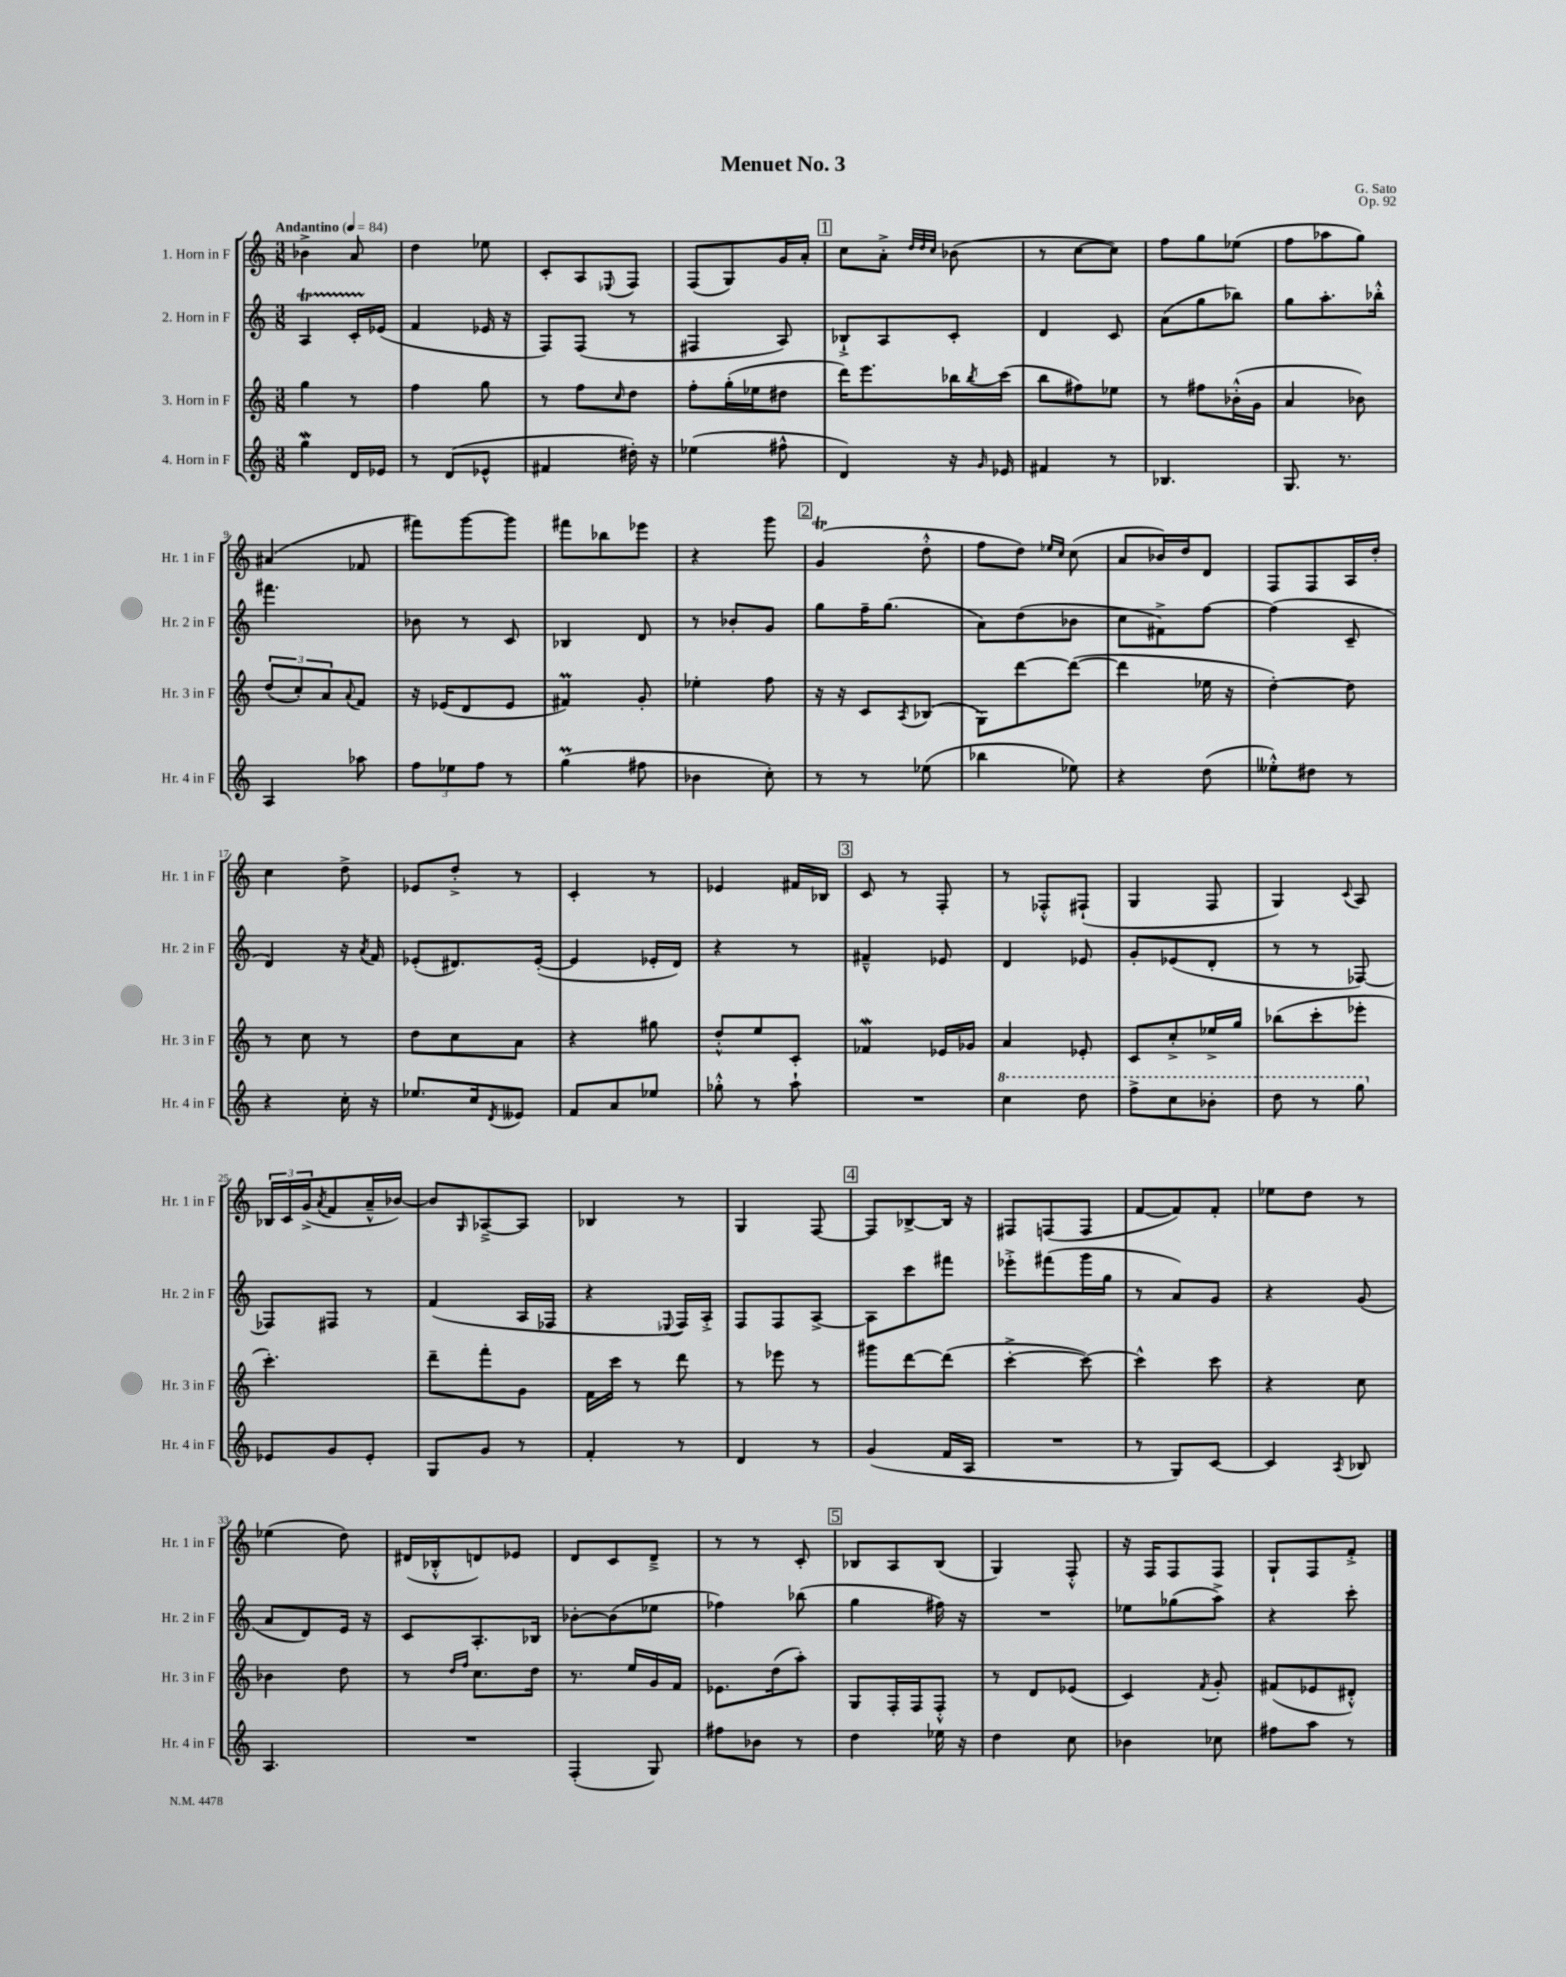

**kern	**kern	**kern	**kern
*staff4	*staff3	*staff2	*staff1
*clefG2	*clefG2	*clefG2	*clefG2
*k[]	*k[]	*k[]	*k[]
*M3/8	*M3/8	*M3/8	*M3/8
*MM84	*MM84	*MM84	*MM84
4gg	4gg	4A	4b-^
16d	8r	16c'	8a
16e-	.	(16e-	.
=	=	=	=
8r	4ff	4f	4dd
(8d	.	.	.
8e-^^	8gg	16e-	8ee-
.	.	16r	.
=	=	=	=
4f#	8r	8F)	8c'
.	8ff	(8F	8A
.	16qqcc	.	8qqE-
16dd#')	8dd	8r	8F
16r	.	.	.
=	=	=	=
(4ee-	8ff'	4F#	(8F
.	(16gg'	.	8G)
.	16ee-	.	.
8ff#^^	8dd#	8A)	16g
.	.	.	16a'
=	=	=	=
4d)	16ddd)	8B-`^	8cc
.	8.eee	.	.
.	.	8A	8a'^
.	.	.	32qqdd
.	.	.	32qqdd
.	.	.	32qqcc
16r	16bb-	8c'	(8b-
16qqg	8qbb-	.	.
16e-	(16ccc	.	.
=	=	=	=
4f#	8bb	4d	8r
.	8ff#)	.	[8cc
8r	8ee-	8c	8cc])
=	=	=	=
4.B-	8r	(8a	8ff
.	8ff#	8gg	8gg
.	(16b-'^^	8bb-)	(8ee-
.	16g	.	.
=	=	=	=
8.G	4a	8gg	8ff
.	.	8.aa'	8aa-
8.r	.	.	.
.	8b-)	.	8gg)
.	.	16bb-'^^	.
=	=	=	=
4A	(12dd	4.fff#	(4a#
.	12cc')	.	.
.	12a	.	.
.	8qqa	.	.
8aa-	8f	.	8f-
=	=	=	=
12ff	16r	8b-	8fff#)
.	(16e-	.	.
12ee-	.	.	.
.	8d	8r	[8ggg
12ff	.	.	.
8r	8e-	8c	8ggg]
=	=	=	=
(4gg	4f#)	4B-	8fff#
.	.	.	8bb-
8ff#	8g'	8d	8eee-
=	=	=	=
4b-	4ee-'	8r	4r
.	.	8b-'	.
8cc')	8ff	8g	8ggg
=	=	=	=
8r	16r	8gg	(4g
.	16r	.	.
8r	8c	16ff~	.
.	.	(8.gg	.
.	8qA	.	.
(8ee-	(8B-	.	8dd'^^
=	=	=	=
4bb-	8G)	8a)	8ff
.	[8ddd	(8dd	8dd)
.	.	.	16qqee-
.	.	.	16qqcc
8ee-)	(8ddd_	8b-	(8cc
=	=	=	=
4r	4ddd]	8cc	8a
.	.	8f#^)	16b-)
.	.	.	16dd
(8dd	16ee-	[8ff	8d
.	16r	.	.
=	=	=	=
8ee--'^^)	[4dd')	(4ff]	8F
8dd#	.	.	8F
8r	8dd]	8c~	16A
.	.	.	16dd'
=	=	=	=
4r	8r	4d)	4cc
.	8cc	.	.
16cc'	8r	16r	8dd^
.	.	8qa	.
16r	.	16f	.
=	=	=	=
8.ee-	8dd	(8e-'	8e-
.	8cc	8.d#)	8dd'^
16cc	.	.	.
8qd	.	.	.
8e--	8a	.	8r
.	.	([16e-'	.
=	=	=	=
8f	4r	4e-]	4c'
8a	.	.	.
8ee-	8gg#	16e-'	8r
.	.	16d)	.
=	=	=	=
8gg-'^^	8dd'^^	4r	4e-
8r	8ee	.	.
8aa`	8c'	8r	16f#
.	.	.	16B-
=	=	=	=
4.r	4f-	4f#~^^	8c
.	.	.	8r
.	16e-	8e-	8F'
.	16g-	.	.
=	=	=	=
4ccc	4a	4d	8r
.	.	.	8F-'^^
8ddd	8e-'	8e-	(8F#`
=	=	=	=
8fff^	8c	8g'	4G
8ccc	8cc'^	(8e-	.
8bb-'	16ee-^	8d'	8F
.	16gg	.	.
=	=	=	=
8ddd	(8bb-	8r	4G)
8r	8ccc'	8r	.
.	.	.	8qqc
8ggg	8eee-'	[8F-)	8A
=	=	=	=
8e-	4.ccc')	8F-]	24B-
.	.	.	24c
.	.	.	(24g^
.	.	.	8qa
8g	.	8F#	8f
8e-'	.	8r	16a~^^
.	.	.	[16b-)
=	=	=	=
8G	8ddd~	(4f	8b-]
.	.	.	16qqG
8g	8fff'	.	[8A-~^
8r	8g	16A	8A-]
.	.	16F-	.
=	=	=	=
4f'	16f	4r	4B-
.	16ccc	.	.
.	8r	.	.
.	.	8qqE-	.
8r	8ddd	16F)	8r
.	.	16A'^	.
=	=	=	=
4d	8r	8F	4G
.	8eee-	8F	.
8r	8r	[8A^	[8F
=	=	=	=
(4g	8ggg#	8A]	8F]
.	[8ddd	8ccc	[8B-^
16f	(8ddd]	8fff#	16B-]
16A	.	.	16r
=	=	=	=
4.r	[4ccc'^	8eee-'^	8F#
.	.	(8fff#	(8F
.	8ccc_)	16ggg	8F
.	.	16gg	.
=	=	=	=
8r	4ccc^^]	8r	[8f
8G)	.	8a)	8f])
[8c	8ccc	8g	8f'
=	=	=	=
4c]	4r	4r	8ee-
.	.	.	8dd
8qA	.	.	.
8B-	8cc	(8g	8r
=	=	=	=
4.A	4b-	8a	(4ee-
.	.	8d)	.
.	8dd	16e	8dd)
.	.	16r	.
=	=	=	=
4.r	8r	8c	(16d#
.	.	.	16B-'^^
.	16qqdd	.	.
.	16qqff	.	.
.	8.cc	8.A'	8d)
.	.	.	8e-
.	16dd	16B-	.
=	=	=	=
(4F'	8.r	[8b-'	8d
.	.	(8b-]	8c
.	16ee	.	.
8G)	16g	8ee-	8d~^
.	16f	.	.
=	=	=	=
8ff#	8.e-	4ff-)	8r
8b-	.	.	8r
.	(16dd	.	.
8r	8aa')	(8bb-	8c'
=	=	=	=
4dd	8G	4gg	8B-
.	16F'	.	8A
.	16F	.	.
16ee-	8F'^^	16ff#)	(8B-
16r	.	16r	.
=	=	=	=
4dd	8r	4.r	4G)
.	8d	.	.
8cc	(8e-	.	8F'^^
=	=	=	=
4b-	4c)	8ee-	16r
.	.	.	16F
.	.	(8gg-	8F
.	8qf	.	.
8cc-	8g'	8aa^)	8F
=	=	=	=
8ff#	(8f#	4r	8G`
8aa	8e-	.	8F
8r	8d#'^^)	8ccc'	8f'^
==	==	==	==
*-	*-	*-	*-
